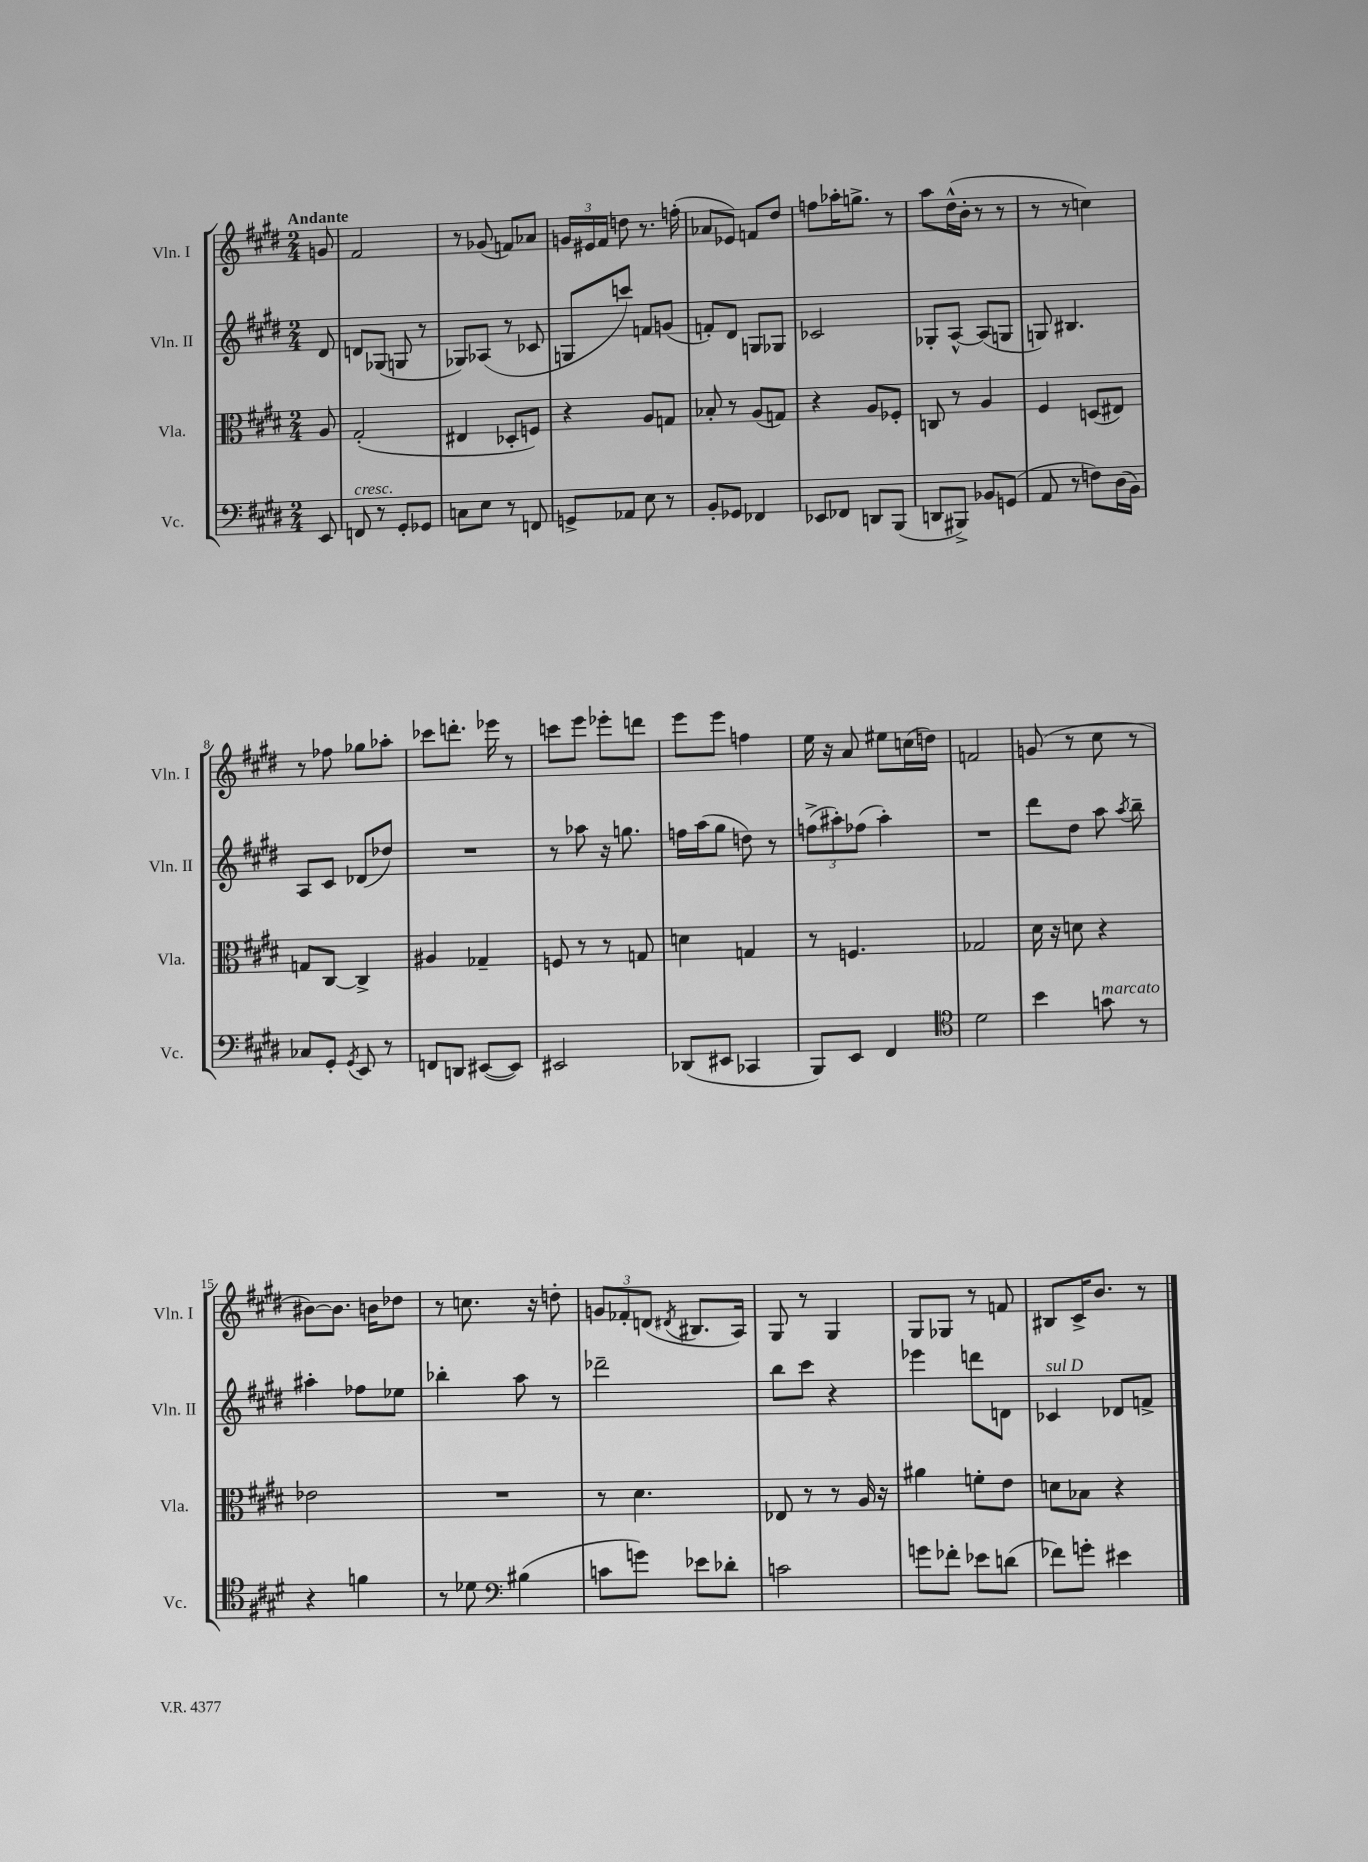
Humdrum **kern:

**kern	**kern	**kern	**kern
*staff4	*staff3	*staff2	*staff1
*clefF4	*clefC3	*clefG2	*clefG2
*k[f#c#g#d#]	*k[f#c#g#d#]	*k[f#c#g#d#]	*k[f#c#g#d#]
*M2/4	*M2/4	*M2/4	*M2/4
8EE/	8A/	8d#/	8g/
=	=	=	=
8FF/	(2G#'/	8d/L	2f#/
8r	.	(8G-/J	.
8GG#'/L	.	8G/	.
8GG-/J	.	8r	.
=	=	=	=
8C\L	4E#/	8G-/L)	8r
8E\J	.	(8A-/J	(8g-/
8r	8D-'/L	8r	8f/L)
8FF/	8F/J)	8c-/	8a-/J
=	=	=	=
8GG^/L	4r	8G/L	24g/LL
.	.	.	24e#/
.	.	.	24f#/JJ
8AA-/J	.	8ccc/J)	8dd\
8E\	8A/L	8f/L	8.r
8r	8G/J	(8g/J	.
.	.	.	(16ff'\
=	=	=	=
8BB'/L	8B-'/	8f'/L)	8a-/L
8GG-/J	8r	8d#/J	8e-/J)
4FF-/	(8A/L	8G/L	8f/L
.	8G/J)	8G-/J	8dd#/J
=	=	=	=
8EE-/L	4r	2c-/	8ff\L
8FF-/J	.	.	16aa-'\K
.	.	.	8.gg^\J
8DD/L	8A/L	.	.
(8BBB/J	8F-'/J	.	8r
=	=	=	=
8DD/L	8C/	8G-'/L	8aa\L
8BBB#^/J)	8r	[8A^^/J	(16dd#^^\L
.	.	.	16b'\JJ
8BB-/L	4A/	(8A/]L	8r
(8GG/J	.	8G/J	8r
=	=	=	=
8AA/	4F#/	8G/)	8r
8r	.	4.B#/	8r
8F\L)	(8D/L	.	4cc\)
(16D#\L	8E#/J)	.	.
16BB\JJ)	.	.	.
=	=	=	=
8C-/L	8G/L	8A/L	8r
8GG#'/J	[8C#/J	8c#/J	8ff-\
8qGG#/	.	.	.
8EE/	4C#^/]	(8d-/L	8gg-\L
8r	.	8dd-/J)	8aa-'\J
=	=	=	=
8FF/L	4A#/	2r	8ccc-\L
8DD/J	.	.	8.ddd'\J
([8EE#/L	4G-~/	.	.
.	.	.	16eee-\
8EE#/]J)	.	.	8r
=	=	=	=
2EE#/	8F/	8r	8ccc\L
.	8r	8aa-\	8eee\J
.	8r	16r	8eee-'\L
.	.	8.gg\	.
.	8G/	.	8ddd\J
=	=	=	=
(8DD-/L	4d\	16ff\LL	8eee\L
.	.	(16aa\J	.
8EE#/J	.	8gg#\J	8eee\J
4CC-/	4G/	8dd\)	4ff\
.	.	8r	.
=	=	=	=
8BBB/L)	8r	(12ff^\L	16ee\
.	.	.	16r
.	.	12aa#'\)	.
8EE/J	4.F/	.	8a/
.	.	(12ff-\J	.
4FF#/	.	4aa#'\)	8ee#\L
.	.	.	(16cc\L
.	.	.	16dd\JJ)
=	=	=	=
*clefC4	*	*	*
2d#\	2G-/	2r	2f/
=	=	=	=
4b\	16d#\	8ddd#\L	(8g/
.	16r	.	.
.	8d\	8dd#\J	8r
8g\	4r	8aa\	8cc#\
.	.	8qaa/	.
8r	.	8bb~\	8r
=	=	=	=
4r	2e-\	4aa#'\	[8b#\L)
.	.	.	8.b#\]J
4f\	.	8ff-\L	.
.	.	.	16b\LK
.	.	8ee-\J	8dd-\J
=	=	=	=
8r	2r	4bb-'\	8r
8d-\	.	.	8.cc\
*clefF4	*	*	*
(4B#\	.	8aa\	.
.	.	.	16r
.	.	8r	8dd'\
=	=	=	=
8c\L	8r	2ddd-~\	12g/L
.	.	.	12f-'/
8g\J)	4.d#\	.	.
.	.	.	(12d/J
.	.	.	8qd#/
8e-\L	.	.	8.B#/L
8d-'\J	.	.	.
.	.	.	16A/Jk)
=	=	=	=
2c\	8E-/	8bb\L	8G#/
.	8r	8ccc#\J	8r
.	8r	4r	4G#/
.	16A/	.	.
.	16r	.	.
=	=	=	=
8g\L	4a#\	4eee-\	8G#/L
8f-'\J	.	.	8G-/J
8e-\L	8f'\L	8ddd\L	8r
(8d\J	8e\J	8d\J	8f/
=	=	=	=
8f-\L)	8d\L	4c-/	8B#/L
8g'\J	8B-\J	.	16c#^/K
.	.	.	8.b/J
4e#\	4r	8d-/L	.
.	.	8f^/J	8r
==	==	==	==
*-	*-	*-	*-
